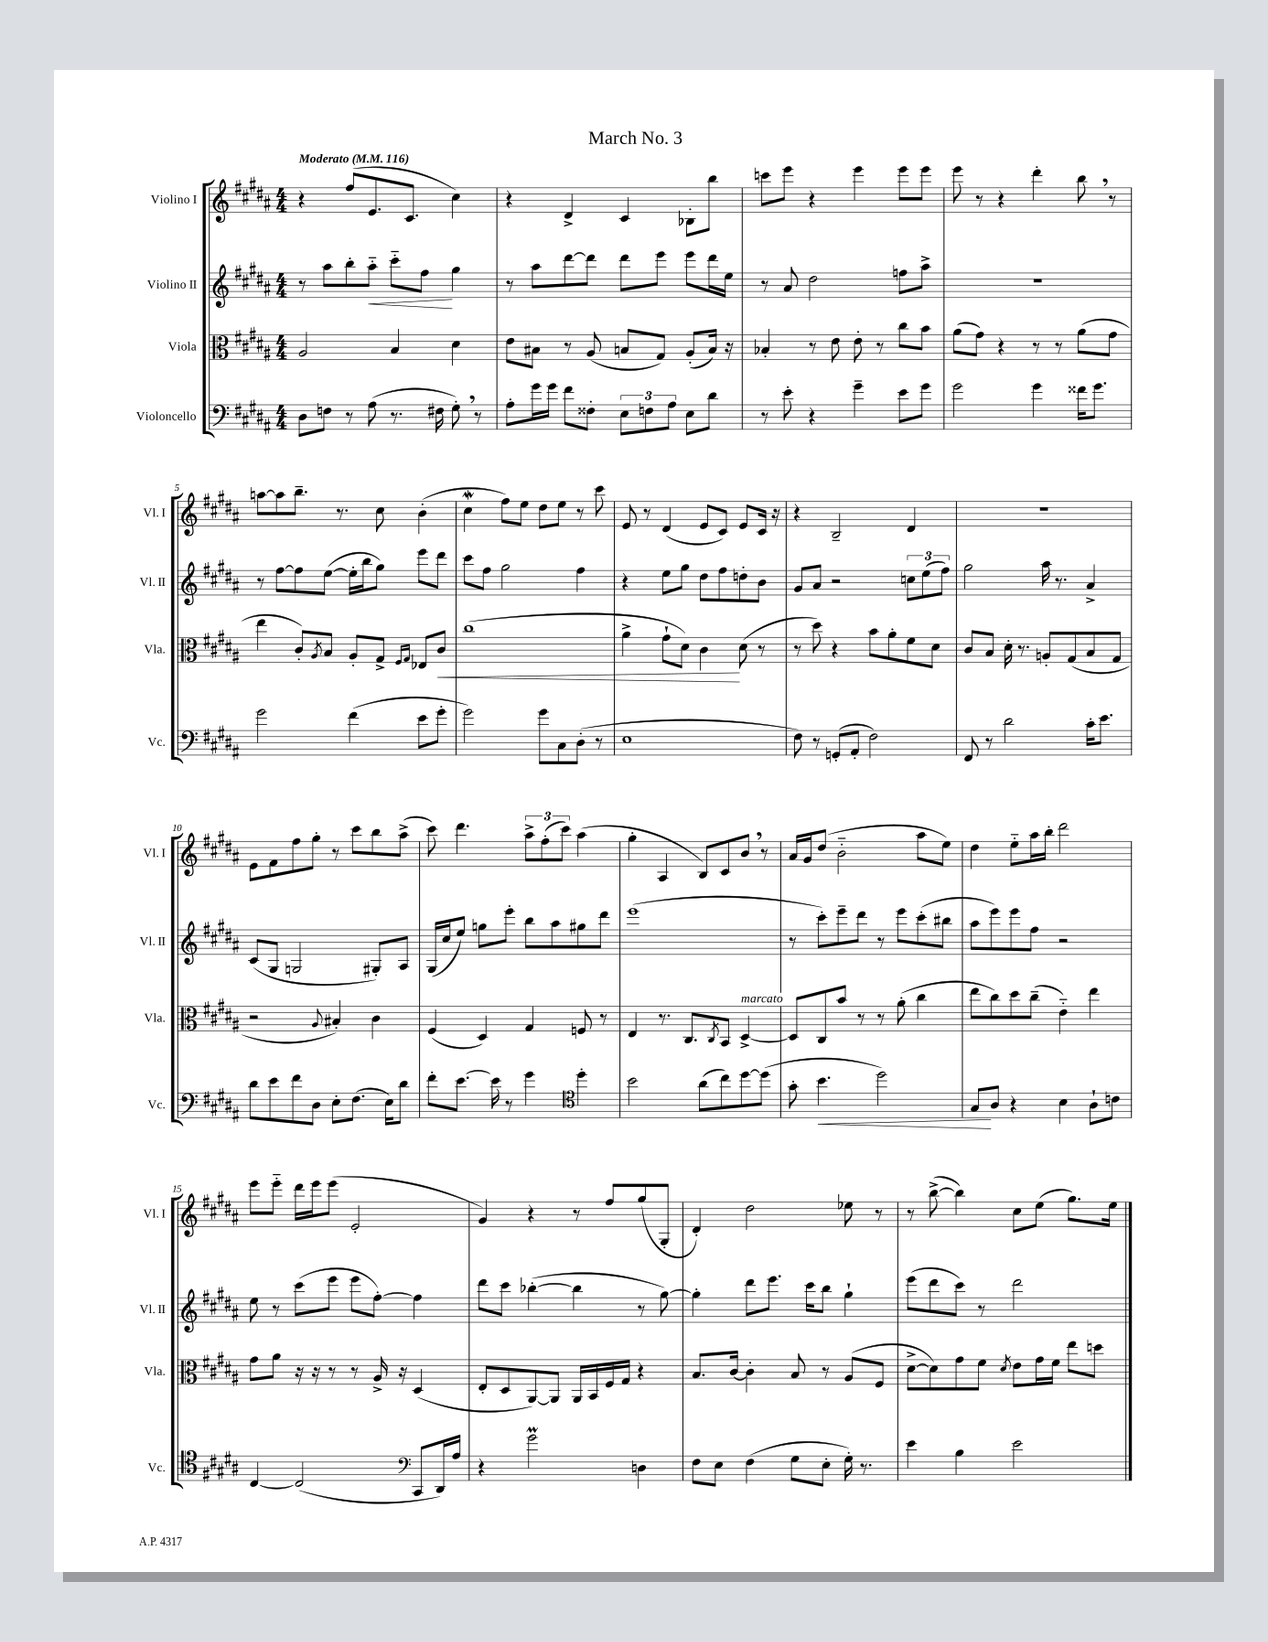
\header { title = "March No. 3" }
<<
\new StaffGroup <<
\new Staff = "s0" \with { instrumentName = "Violino I" shortInstrumentName = "Vl. I" } {
    \clef treble \key b \major \numericTimeSignature \time 4/4 \tempo "Moderato" 4 = 116
    r4 fis''8( e'8. cis'8. cis''4) |
    r4 dis'4-> cis'4 bes8-. b''8 |
    c'''8 e'''8 r4 e'''4 e'''8 e'''8 |
    e'''8 r8 r4 dis'''4-. b''8 \breathe r8 |
    a''8~ a''8 b''8.-- r8. cis''8 b'4-.( |
    cis''4\mordent fis''8) e''8 dis''8 e''8 r8 cis'''8 |
    e'8 r8 dis'4( e'8 cis'8) e'8 cis'16 r16 |
    r4 b2-- dis'4 |
    R1 |
    e'8 fis'8 fis''8 gis''8-. r8 cis'''8 b''8 ais''8->( |
    cis'''8) dis'''4. \tuplet 3/2 { ais''8-> fis''8-.( cis'''8) } ais''4( |
    gis''4-. ais4 b8) cis'8 b'8 \breathe r8 |
    ais'16 gis'16 dis''8( b'2-_ ais''8 e''8) |
    dis''4 e''8-_ ais''16 b''16-. dis'''2 |
    e'''8 e'''8-_ dis'''16 e'''16 e'''8( e'2-. |
    gis'4) r4 r8 fis''8 gis''8( gis8-. |
    dis'4-.) dis''2 ees''8 r8 |
    r8 b''8~->( b''4) cis''8 e''8( gis''8.) e''16 \bar "|." |
}
\new Staff = "s1" \with { instrumentName = "Violino II" shortInstrumentName = "Vl. II" } {
    \clef treble \key b \major \numericTimeSignature \time 4/4
    r8 ais''8 b''8-. ais''8-_\< cis'''8-_ fis''8\! gis''4 |
    r8 ais''8 dis'''8~ dis'''8 dis'''8 e'''8 e'''8 dis'''16 e''16 |
    r8 ais'8 dis''2 f''8 ais''8-> |
    R1 |
    r8 fis''8~ fis''8 e''8~( e''16-. b''16 gis''8) e'''8 dis'''8 |
    cis'''8 fis''8 gis''2 fis''4 |
    r4 e''8 gis''8 dis''8 fis''8 d''8-. b'8 |
    gis'8 ais'8 r2 \tuplet 3/2 { c''8 e''8( fis''8) } |
    gis''2 ais''16 r8. ais'4-> |
    cis'8( gis8 g2 gis8-.) ais8 |
    gis16( cis''16 e''8) g''8 e'''8-. b''8 ais''8 gis''8 dis'''8 |
    e'''1( |
    r8 cis'''8-.) e'''8-- dis'''8 r8 e'''8 cis'''8-.( bis''8 |
    ais''8 e'''8) e'''8 fis''8 r2 |
    e''8 r8 cis'''8( e'''8 e'''8 fis''8~-.) fis''4 |
    dis'''8 cis'''8 bes''4~-.( bes''4 r8 gis''8~) |
    gis''4-. dis'''8 e'''8. cis'''16 b''8 gis''4-! |
    e'''8( dis'''8 cis'''8) r8 dis'''2 \bar "|." |
}
\new Staff = "s2" \with { instrumentName = "Viola" shortInstrumentName = "Vla." } {
    \clef alto \key b \major \numericTimeSignature \time 4/4
    ais2 b4 dis'4 |
    e'8 bis8 r8 ais8( b8 gis8) ais8-.( b16) r16 |
    bes4-. r8 e'8 e'8-. r8 cis''8 b'8 |
    ais'8( gis'8) r4 r8 r8 ais'8( gis'8 |
    e''4 cis'8-.) \acciaccatura { ais8 } b8 ais8-. gis8-> \grace { fis16 gis16 } ees8 cis'8\< |
    cis''1( |
    ais'4-> gis'8-! dis'8) cis'4\! dis'8( r8 |
    r8 dis''8) r4 b'8 ais'8-. fis'8 dis'8 |
    cis'8 b8 dis'16-. r8. a8-. gis8( b8 gis8 |
    r2 \appoggiatura { ais8 } bis4-.) cis'4 |
    fis4( dis4) gis4 f8 r8 |
    e4 r8. cis8. \acciaccatura { cis8 } b,8 dis4~->^\markup { \italic "marcato" } |
    dis8 cis8 b'8 r8 r8 ais'8-.( cis''4 |
    e''8 cis''8) dis''8 cis''8--( e'4-_) e''4 |
    gis'8 ais'8 r16 r16 r8 r8 ais16-> r16 dis4( |
    e8-. dis8 ais,8~) ais,8 ais,16 b,16 fis16 gis16 r4 |
    b8. cis'16~ cis'4-. b8 r8 ais8( fis8 |
    dis'8~-> dis'8) gis'8 fis'8 \acciaccatura { dis'8 } e'8 gis'16 fis'16 e''8 d''8 \bar "|." |
}
\new Staff = "s3" \with { instrumentName = "Violoncello" shortInstrumentName = "Vc." } {
    \clef bass \key b \major \numericTimeSignature \time 4/4
    dis8 f8 r8 ais8( r8. fis16 gis8-.) \breathe r8 |
    ais8-. gis'16 gis'16 fis'8 fisis8-. \tuplet 3/2 { e8 f8 ais8 } e8 dis'8 |
    r8 e'8-. r4 gis'4-- e'8 gis'8 |
    gis'2 gis'4 fisis'16 gis'8. |
    gis'2 fis'4( e'8 gis'8-. |
    gis'2) gis'8 cis8 dis8-.( r8 |
    e1 |
    fis8) r8 g,8-.( ais,8-. fis2) |
    fis,8 r8 dis'2 cis'16-. e'8. |
    dis'8 e'8 fis'8 dis8 e8-. fis8.( e16) dis'8 |
    fis'8-. e'8.~ e'16 r8 gis'4 \clef tenor dis''4-. |
    b'2 ais'8( cis''8) dis''8~ dis''8( |
    gis'8-. b'4.\< dis''2) |
    gis8\! ais8 r4 b4 ais8-! c'8 |
    cis4~ cis2( \clef bass cis,8 dis,16) ais16 |
    r4 gis'2\prall d4 |
    fis8 e8 fis4( gis8 e8-. gis16-.) r8. |
    e'4 b4 e'2 \bar "|." |
}
>>
>>
